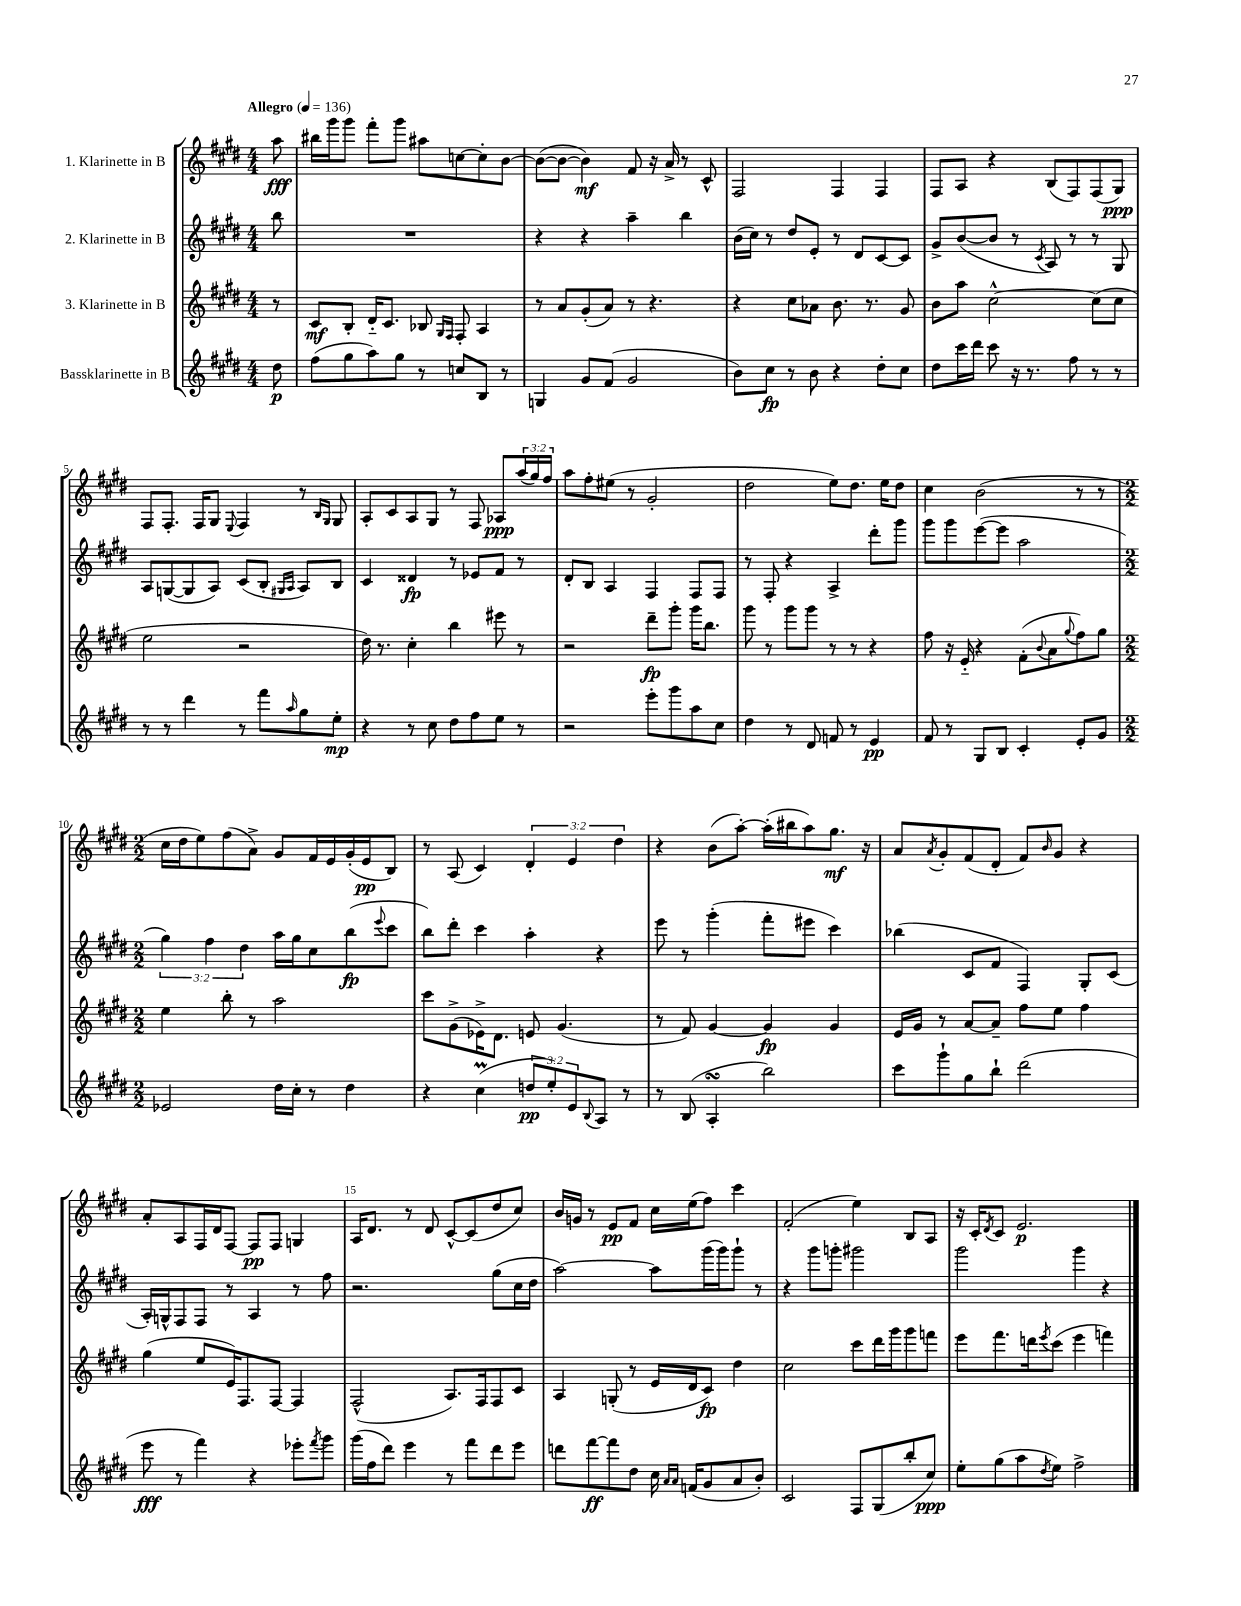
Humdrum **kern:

**kern	**kern	**kern	**kern
*staff4	*staff3	*staff2	*staff1
*clefG2	*clefG2	*clefG2	*clefG2
*k[f#c#g#d#]	*k[f#c#g#d#]	*k[f#c#g#d#]	*k[f#c#g#d#]
*M4/4	*M4/4	*M4/4	*M4/4
*MM136	*MM136	*MM136	*MM136
8dd#	8r	8bb	8aa
=	=	=	=
(8ff#	8c#	1r	16bb#
.	.	.	16ggg#
8gg#	8B'	.	8ggg#
8aa)	16d#'~	.	8fff#'
.	8.c#	.	.
8gg#	.	.	8ggg#
8r	8B-	.	8aa#
.	16qqG#	.	.
.	16qqF#	.	.
8cc	8F#'	.	[8cc
8B	4A	.	8cc']
8r	.	.	[8b
=	=	=	=
4G	8r	4r	(8b_
.	8a	.	8b_
8g#	(8g#'	4r	4b])
(8f#	8a)	.	.
2g#	8r	4aa~	8f#
.	4.r	.	16r
.	.	.	16a^
.	.	4bb	8r
.	.	.	8c#^^
=	=	=	=
8b)	4r	(16b	2F#
.	.	16cc#)	.
8cc#	.	8r	.
8r	8cc#	8dd#	.
8b	8a-	8e'	.
4r	8.b	8r	4F#
.	.	8d#	.
.	8.r	.	.
8dd#'	.	[8c#	4F#
8cc#	8g#	8c#]	.
=	=	=	=
8dd#	8b	8g#^	8F#
16ccc#	8aa	([8b	8A
16ddd#	.	.	.
8ccc#	[2cc#^^	8b]	4r
16r	.	8r	.
8.r	.	.	.
.	.	8qc#	.
.	.	8A)	(8B
8ff#	.	8r	8F#)
8r	(8cc#]	8r	(8F#
8r	8cc#	8G#	8G#)
=	=	=	=
8r	2ee	8A	8F#
8r	.	([8G	8.F#'
4ddd#	.	8G]	.
.	.	.	16F#
.	.	8A)	8G#
.	.	.	8qqE
8r	2r	(8c#	4F#
8fff#	.	8B'	.
.	.	16qqG#	.
16qqaa	.	16qqA	.
8gg#	.	8A)	8r
.	.	.	16qqB
.	.	.	16qqG#
8ee'	.	8B	8G#
=	=	=	=
4r	16dd#)	4c#	8A'
.	8.r	.	.
.	.	.	8c#
8r	4cc#'	4d##	8A
8cc#	.	.	8G#
8dd#	4bb	8r	8r
8ff#	.	8e-	8F#
8ee	8eee#	8f#	8A-
8r	8r	8r	(24aa
.	.	.	24gg#)
.	.	.	24ff#
=	=	=	=
2r	2r	8d#'	8aa
.	.	8B	8ff#'
.	.	4A	(8ee#
.	.	.	8r
8eee'	8ddd#~	4F#	2g#'
8ggg#	8ggg#'	.	.
8aa	16ggg#	8F#	.
.	8.bb	.	.
8cc#	.	8F#	.
=	=	=	=
4dd#	8ggg#	8r	2dd#
.	8r	8F#'	.
8r	8ggg#	4r	.
8d#	8ggg#	.	.
8f	8r	4A^	8ee)
8r	8r	.	8.dd#
4e	4r	8ddd#'	.
.	.	.	16ee
.	.	8ggg#	8dd#
=	=	=	=
8f#	8ff#	8ggg#	4cc#
8r	16r	8ggg#	.
.	16e'~	.	.
8G#	4r	([8eee	(2b
8B	.	8eee]	.
4c#'	(8f#'	2aa	.
.	8qqb	.	.
.	8a	.	.
.	8qqgg#	.	.
8e'	8ff#)	.	8r
8g#	8gg#	.	8r
=	=	=	=
*M2/2	*M2/2	*M2/2	*M2/2
2e-	4ee	6gg#)	16cc#
.	.	.	16dd#
.	.	.	8ee)
.	.	6ff#	.
.	8bb'	.	(8ff#
.	.	6dd#	.
.	8r	.	8a^)
16dd#	2aa	16aa	8g#
16cc#'	.	16gg#	.
8r	.	8cc#	16f#
.	.	.	16e
4dd#	.	(8bb	(16g#'
.	.	.	16e
.	.	8qqeee	.
.	.	8ccc#	8B)
=	=	=	=
4r	8ccc#	8bb)	8r
.	(8g#^	8ddd#'	(8A
(4cc#	16e-^)	4ccc#	4c#)
.	8.d#	.	.
12dd	8e	4aa'	6d#'
12ee')	.	.	.
.	(4.g#	.	.
12e	.	.	6e
8qqB	.	.	.
8A	.	4r	.
.	.	.	6dd#
8r	.	.	.
=	=	=	=
8r	8r	8eee	4r
(8B	8f#)	8r	.
4A'	[4g#	(4ggg#'	(8b
.	.	.	[8aa')
2bb)	4g#]	8fff#'	(16aa']
.	.	.	16bb#
.	.	8eee#	8aa)
.	4g#	4ccc#)	8.gg#
.	.	.	16r
=	=	=	=
8ccc#	16e	(4bb-	8a
.	16g#	.	.
.	.	.	8qa
8ggg#`	8r	.	8g#'
8gg#	[8a	8c#	(8f#
8bb`	8a~]	8f#	8d#'
(2ddd#	8ff#	4F#)	8f#)
.	.	.	16qqb
.	8ee	.	8g#
.	4ff#	8G#'	4r
.	.	(8c#	.
=	=	=	=
8eee	(4gg#	16A')	8a'
.	.	16G^^	.
8r	.	8F#	8A
4fff#)	8ee	8F#	16F#
.	.	.	16d#
.	16e)	8r	[8F#
.	8.F#	.	.
4r	.	4A	8F#]
.	[8F#	.	8F#
8eee-'	4F#]	8r	4G
8qfff#	.	.	.
8ggg#	.	8ff#	.
=	=	=	=
(16ggg#	(2F#^^	2.r	16A
16ff#	.	.	8.d#
8ddd#)	.	.	.
4eee	.	.	8r
.	.	.	8d#
8r	8.A)	.	[8c#^^
8fff#	.	.	(8c#]
.	16F#	.	.
8ddd#	8F#	(8gg#	8dd#
8eee	8c#	16cc#	8cc#)
.	.	16dd#	.
=	=	=	=
8ddd	4A	[2aa)	16b
.	.	.	16g
[8fff#	.	.	8r
8fff#]	(8G'	.	8e
8dd#	8r	.	8f#
16cc#	16e	8aa]	16cc#
16qqa	.	.	.
16qqa	.	.	.
(16f	16d#	.	(16ee
8g#	8c#)	(16ggg#	8ff#)
.	.	16ggg#)	.
8a	4dd#	8ggg#`	4ccc#
8b')	.	8r	.
=	=	=	=
2c#	2cc#	4r	(2f#'
.	.	8ggg#	.
.	.	8ggg'	.
8F#	8ccc#	2ggg#	4ee)
(8G#	16ddd#	.	.
.	16ggg#	.	.
8bb'	8ggg#	.	8B
8cc#)	8fff	.	8A
=	=	=	=
8ee'	8eee	2ggg#	16r
.	.	.	16c#'
.	.	.	8qd#
(8gg#	8.fff#	.	8c#
8aa	.	.	2.e
.	16ddd	.	.
8qdd#	8qeee	.	.
8ee)	(8ccc#	.	.
2ff#^	4eee	4ggg#	.
.	4fff)	4r	.
==	==	==	==
*-	*-	*-	*-
